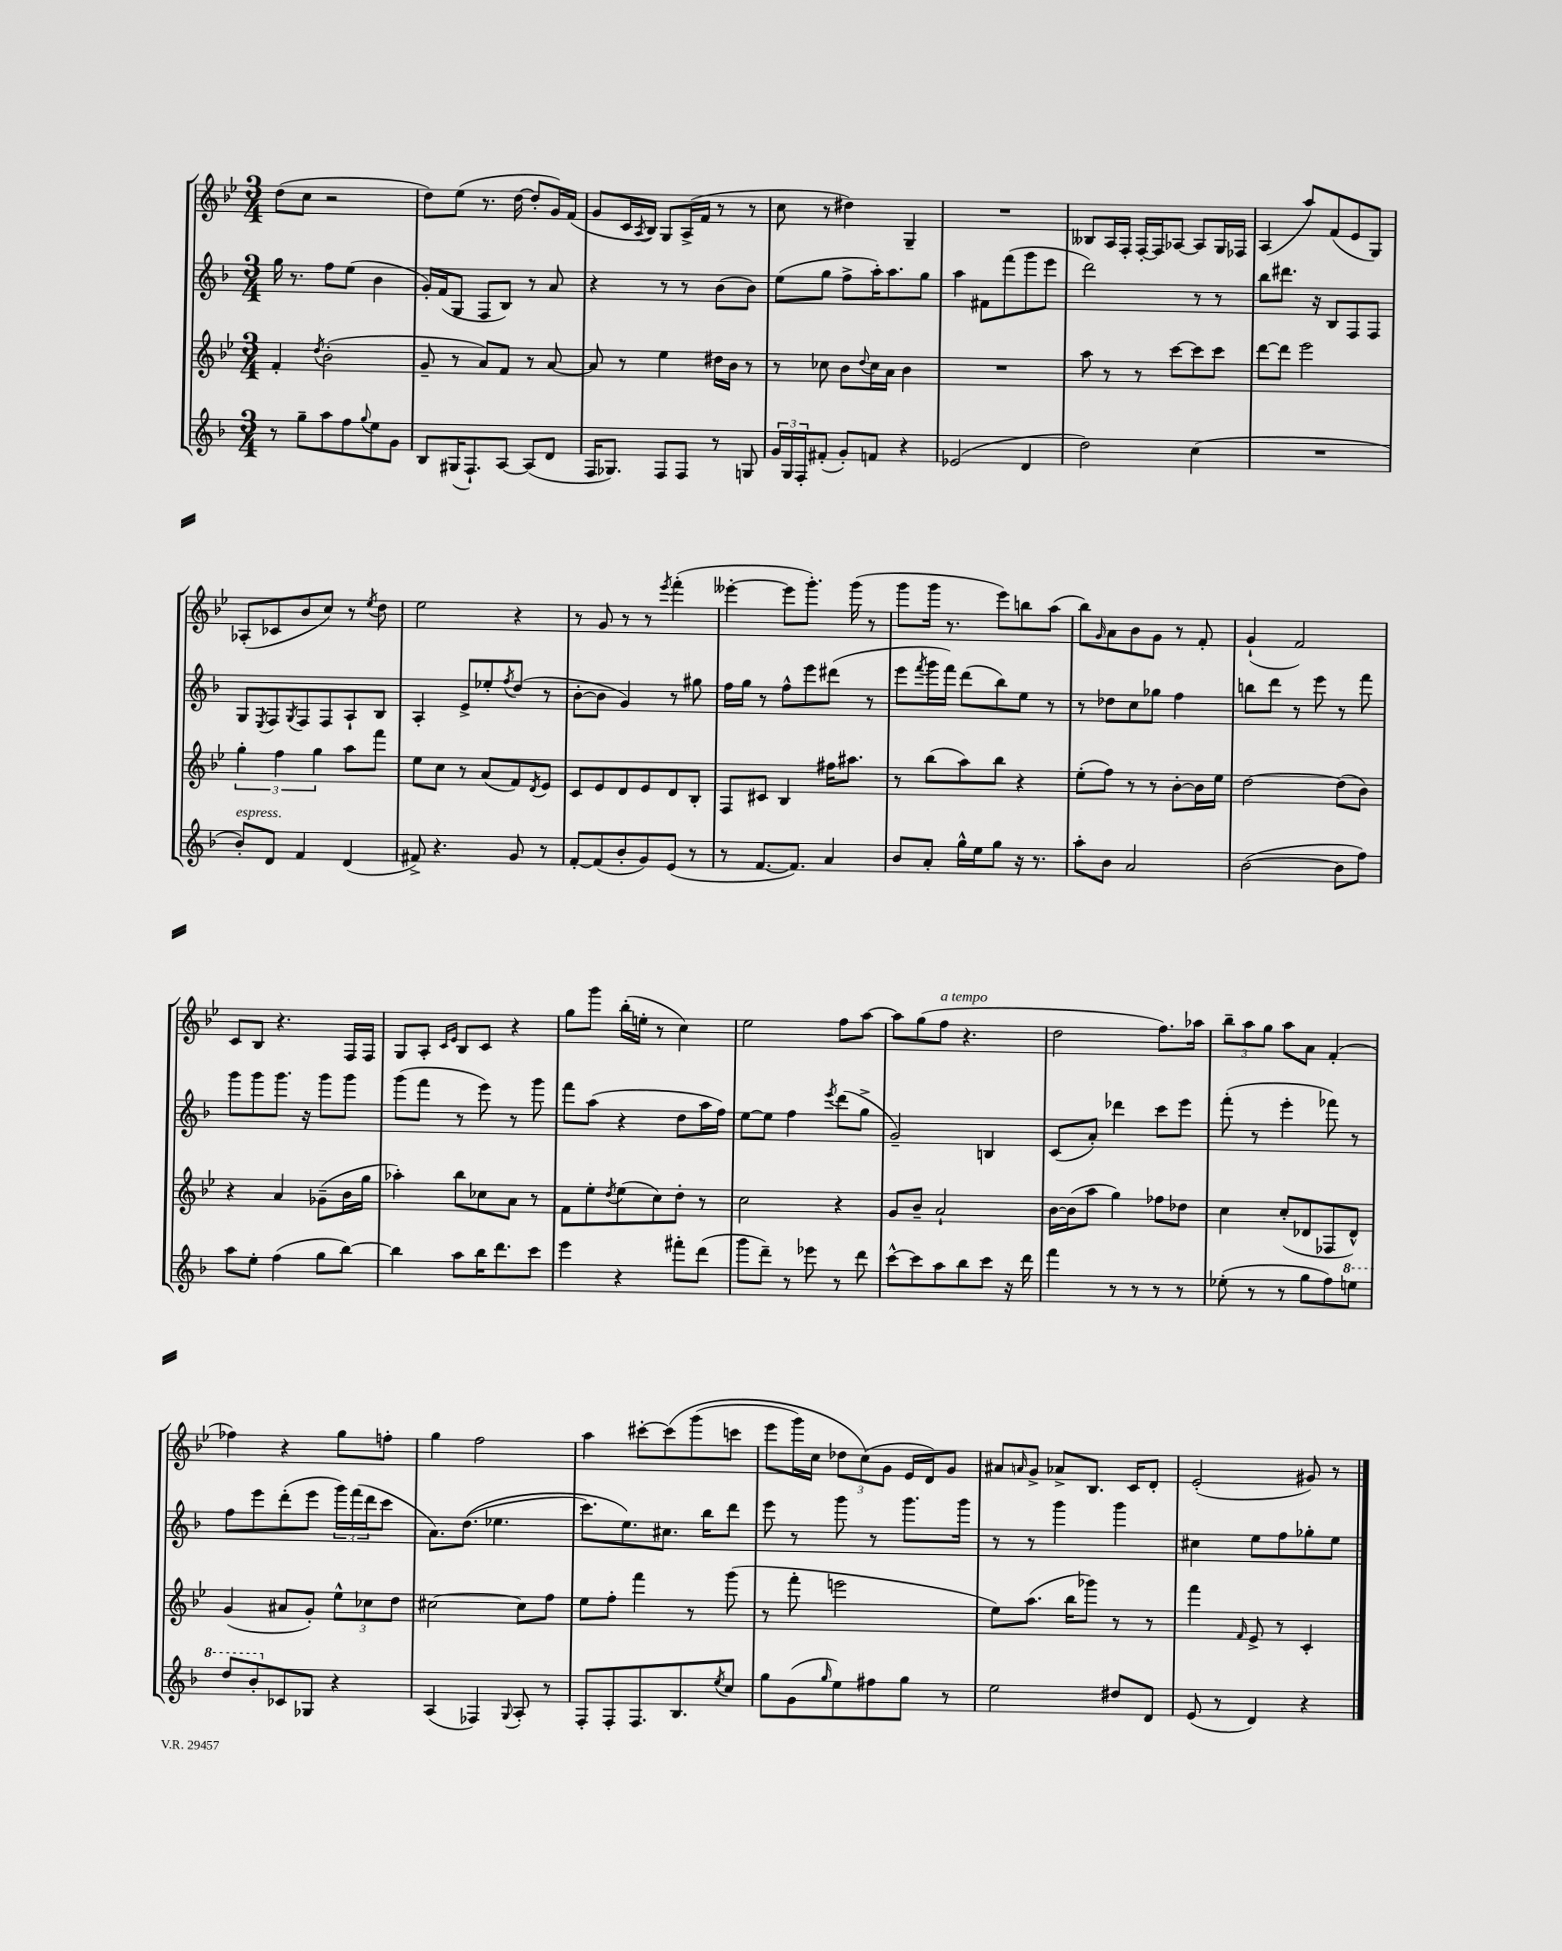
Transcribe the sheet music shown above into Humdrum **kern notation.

**kern	**kern	**kern	**kern
*staff4	*staff3	*staff2	*staff1
*clefG2	*clefG2	*clefG2	*clefG2
*k[b-]	*k[b-e-]	*k[b-]	*k[b-e-]
*M3/4	*M3/4	*M3/4	*M3/4
8r	4f'	16gg	(8dd
.	.	8.r	.
8gg~	.	.	8cc
.	8qdd	.	.
8aa	(2b-'	8ff	2r
8ff	.	(8ee	.
8qqgg	.	.	.
8ee	.	4b-	.
8g	.	.	.
=	=	=	=
8B-	8g~	16g')	8dd)
.	.	(16f	.
(16G#	8r	8G	(8ee-
8.F`)	.	.	.
.	8a)	8F	8.r
[8A	8f	8B-)	.
.	.	.	[16dd
(8A]	8r	8r	8dd']
8d	[8a	8a	16g)
.	.	.	(16f
=	=	=	=
16F	8a]	4r	8g
8.G-)	.	.	.
.	8r	.	16c
.	.	.	8qA
.	.	.	16B-)
8F	4ee-	8r	8G
8F	.	8r	(16A^
.	.	.	16f
8r	16dd#	(8b-	8r
.	16b-	.	.
8G	8r	8b-)	8r
=	=	=	=
24g	8r	(8ee	8cc
24G	.	.	.
24F'	.	.	.
(8f#'	8cc-	8gg	8r
8g')	8b-	8ff^	4dd#)
.	8qqdd	.	.
8f	16cc-	16aa')	.
.	16a	8.aa	.
4r	4b-	.	4G~
.	.	8gg	.
=	=	=	=
(2e-	2.r	4aa	2.r
.	.	8f#	.
.	.	(8fff	.
4d	.	8ggg	.
.	.	8eee	.
=	=	=	=
2dd)	8aa	2ddd)	8B--
.	8r	.	16A
.	.	.	16F'
.	8r	.	[16F'
.	.	.	16F]
.	[8ccc	.	[8A-
(4cc	8ccc]	8r	8A-]
.	8ccc	8r	16G
.	.	.	16F-
=	=	=	=
2.r	[8ddd	8bb-	(4A
.	8ddd]	8.ddd#	.
.	2eee-	.	8aa)
.	.	16r	.
.	.	8B-	(8f
.	.	8F	8e-
.	.	8F	8G)
=	=	=	=
8b-')	6gg'	8G	(8A-'
.	.	8qE	.
8d	.	8F	8c-
.	6ff	.	.
.	.	8qG	.
4f	.	8F	8b-
.	6gg	.	.
.	.	8F	8cc)
(4d	8aa	8A`	8r
.	.	.	8qee-
.	8fff	8B-	8dd
=	=	=	=
8f#^)	8ee-	4A'	2ee-
4.r	8cc	.	.
.	8r	8e^	.
.	(8a	8ee-'	.
.	.	8qff	.
8g	8f)	(8dd	4r
.	8qd	.	.
8r	8e-	8r	.
=	=	=	=
[8f'	8c	[8b-'	8r
(8f]	8e-	8b-]	8g
8b-'	8d	4g)	8r
8g)	8e-	.	8r
.	.	.	8qeee-
(8e	8d	8r	(4fff'
8r	8B-'	8gg#	.
=	=	=	=
8r	8F	16ff	[4eee--'
.	.	16gg	.
[8.f	8c#	8r	.
.	4B-	8ff^^	8eee--]
8.f])	.	.	.
.	.	8eee	8.ggg')
4a	16ff#	(8ddd#	.
.	8.aa#	.	(16ggg
.	.	8r	8r
=	=	=	=
8b-	8r	8eee	8ggg
.	.	8qfff	.
8a'	(8bb-	16ggg	16ggg
.	.	16fff)	8.r
16gg^^	8aa)	(8ddd	.
16ee	.	.	.
8gg	8bb-	8bb-)	8eee-)
16r	4r	8ee	8bb
8.r	.	.	.
.	.	8r	(8aa
=	=	=	=
8aa'	(8ee-'	8r	8bb-)
.	.	.	16qqg
8b-	8ff)	8dd-	8a
2a	8r	8cc	8b-
.	8r	8gg-	8g
.	[8b-'	4ff	8r
.	16b-]	.	8f'
.	16ee-	.	.
=	=	=	=
([2b-	[2dd	8bb	(4g`
.	.	8ddd	.
.	.	8r	2f)
.	.	8eee	.
8b-]	(8dd]	8r	.
8ff)	8b-)	8fff	.
=	=	=	=
8aa	4r	8ggg	8c
8ee'	.	8ggg	8B-
(4ff	4a	8.ggg	4.r
.	.	16r	.
8gg	(8g-~	8ggg	.
[8bb-)	16b-	8ggg	16F
.	16gg	.	16F
=	=	=	=
4bb-]	4aa-')	(8ggg	8G
.	.	8fff	8A'
.	.	.	16qqc
.	.	.	16qqe-
8aa	8bb-	8r	8B-
16bb-	8cc-	8eee)	8c
8.ddd	.	.	.
.	8a	8r	4r
8ccc	8r	8ggg	.
=	=	=	=
4eee	8f	8fff	8gg
.	8ee-'	(8aa	8ggg
.	8qdd	.	.
4r	(8ee-	4r	(16bb-'
.	.	.	16ee'
.	8cc)	.	8r
8fff#'	8dd'	8dd	4cc)
(8ddd	8r	16aa	.
.	.	16ff)	.
=	=	=	=
8ggg	2cc	[8ee	2ee-
8ddd~)	.	8ee]	.
8r	.	4ff	.
8eee-	.	.	.
.	.	8qeee	.
8r	4r	(8ddd	8ff
8ddd	.	8gg^	[8aa
=	=	=	=
[8ccc^^	8g	2g~)	8aa]
8ccc]	8b-~	.	(8gg
8aa	2a`	.	8ff
8bb-	.	.	4.r
8ccc	.	4B	.
16r	.	.	.
16ddd	.	.	.
=	=	=	=
4fff	[16b-	(8c	2dd
.	(16b-]	.	.
.	8aa	8a')	.
8r	4gg)	4ddd-	.
8r	.	.	.
8r	8ff-	8ccc	8.ff)
8r	8dd-	8eee	.
.	.	.	16aa-
=	=	=	=
(8ee-'	4cc	(8fff'	12bb-~
.	.	.	12aa
8r	.	8r	.
.	.	.	12gg
8r	(8cc'	4eee'	8aa
8gg	8d-	.	8a
8ff)	8F-	8fff-)	(4f'
8eee	8d-^^)	8r	.
=	=	=	=
8ddd	(4g	8ff	4ff-)
8bb-'	.	8eee	.
8c-	8a#	(8ddd'	4r
8G-	8g')	8eee	.
4r	12ee-^^	24ggg)	8gg
.	.	(24fff	.
.	12cc-	24ddd	.
.	.	8ccc	8ff'
.	12dd	.	.
=	=	=	=
(4A	[2cc#	8.a)	4gg
.	.	&((8.dd	.
4F-)	.	.	2ff
.	.	4.ee-	.
8qqG	.	.	.
8A'	8cc#]	.	.
8r	8ff	.	.
=	=	=	=
8F'	8ee-	8.ccc)	4aa
8F'	8ff'	.	.
.	.	8.ee&)	.
8.F	4fff	.	[8ccc#'
.	.	8.cc#	&(8ccc#]
8.B-	.	.	.
.	8r	.	(8ggg
.	.	16bb-	.
8qee	.	.	.
8cc	(8ggg	8ddd	8ccc
=	=	=	=
8gg	8r	8eee	8eee-
(8g	8fff'	8r	16ggg)
.	.	.	16cc
16qqgg	.	.	.
8ee)	2eee	8ggg	12dd-
.	.	.	(12cc&)
8ff#	.	8r	.
.	.	.	12g
8gg	.	8.ggg	16e-
.	.	.	16d)
8r	.	.	8g
.	.	16ggg	.
=	=	=	=
2ee	8ee-)	8r	8a#
.	.	.	16qqa
.	(8.aa	8r	8g^
.	.	4ggg	8a-^
.	16bb-	.	.
.	8ggg-)	.	8.B-
8dd#	8r	4ggg	.
.	.	.	16c
8d	8r	.	8d'
=	=	=	=
(8e	4fff	4cc#	(2e-'
8r	.	.	.
.	16qqf	.	.
4d)	8e-^	8ee	.
.	8r	8ff	.
4r	4c'	8gg-'	8g#)
.	.	8ee	8r
==	==	==	==
*-	*-	*-	*-
